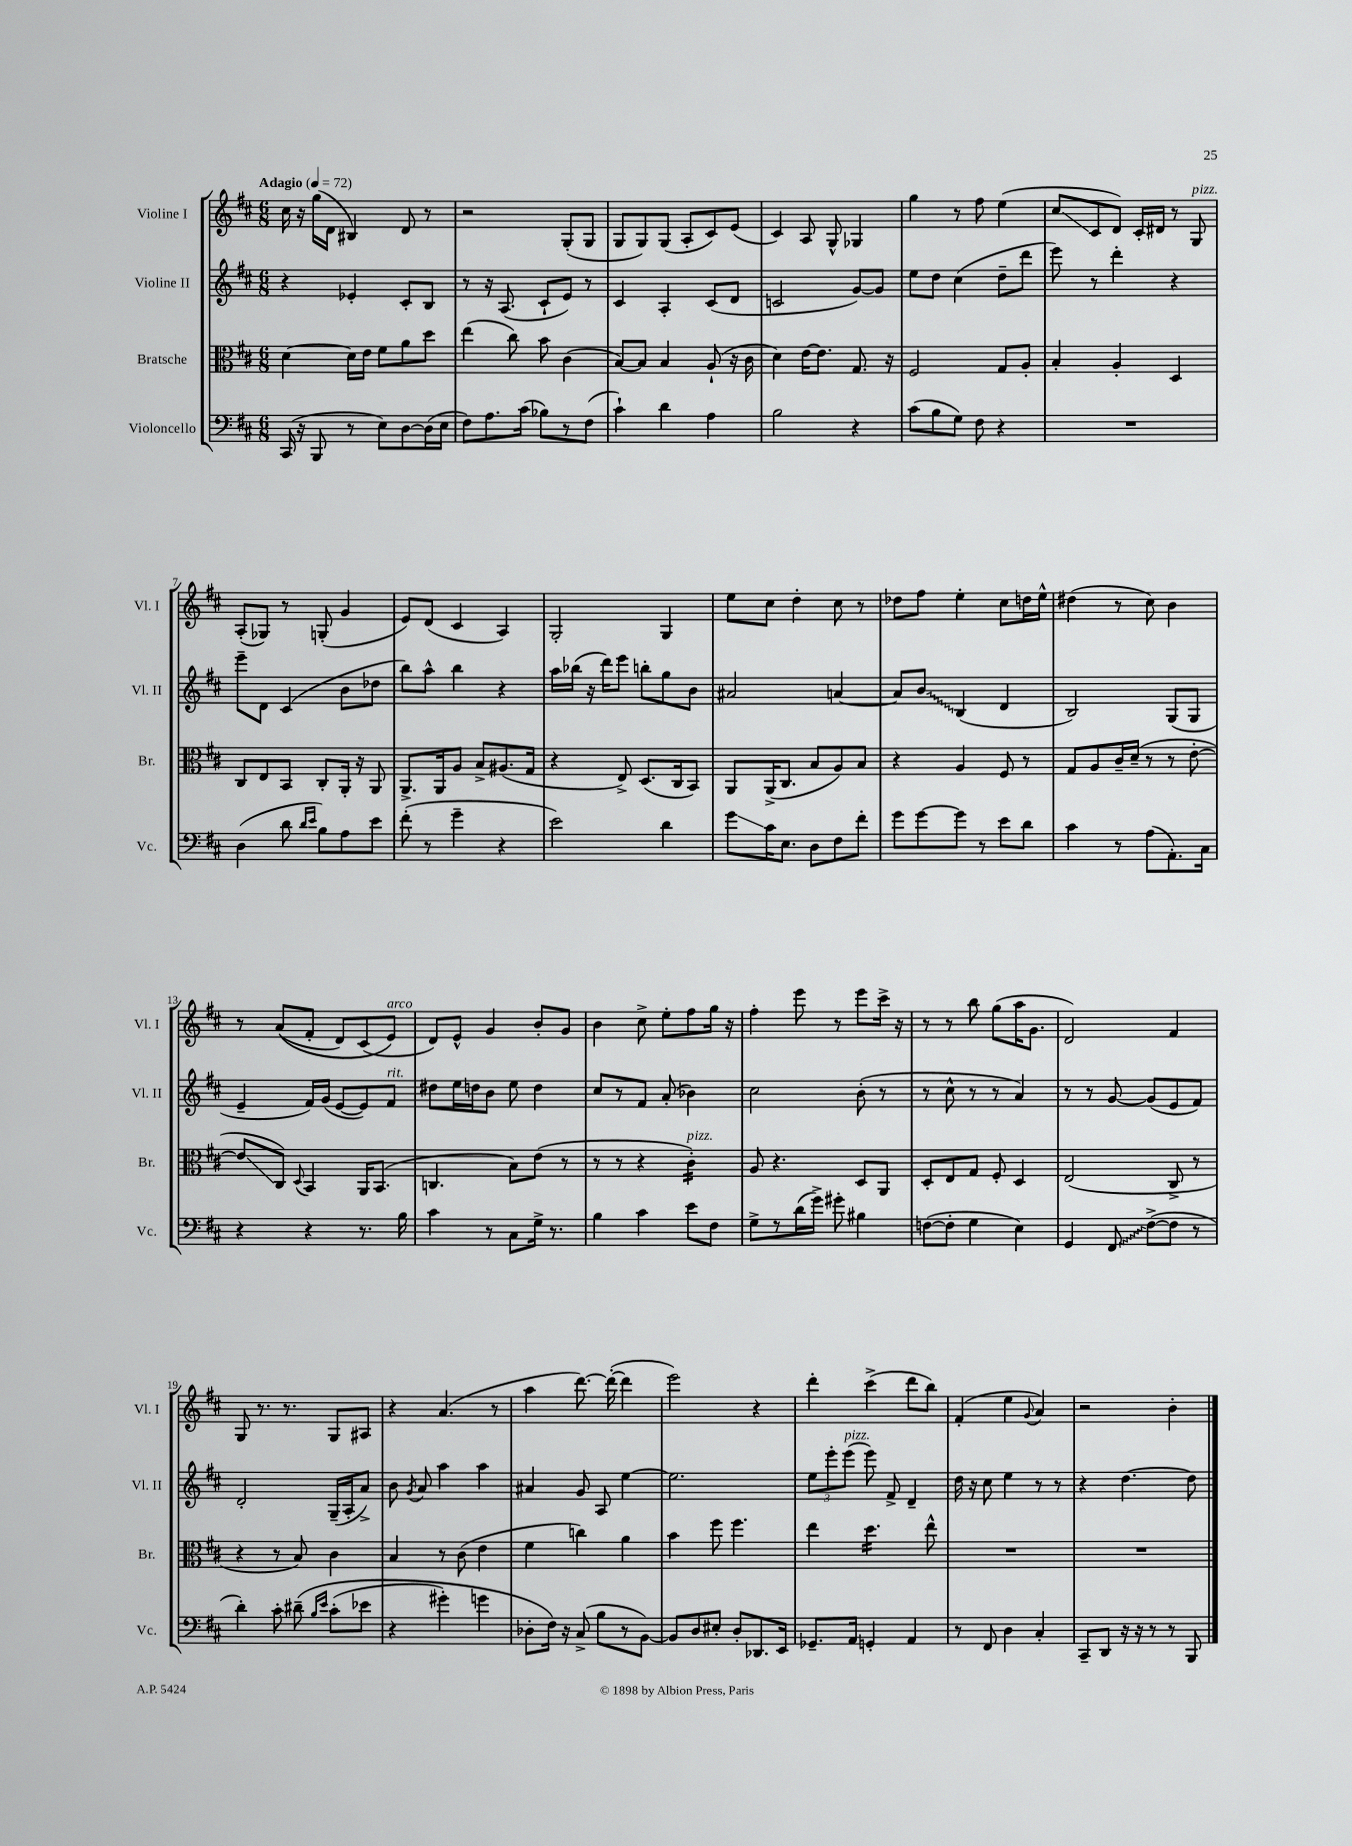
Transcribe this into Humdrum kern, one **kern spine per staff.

**kern	**kern	**kern	**kern
*staff4	*staff3	*staff2	*staff1
*clefF4	*clefC3	*clefG2	*clefG2
*k[f#c#]	*k[f#c#]	*k[f#c#]	*k[f#c#]
*M6/8	*M6/8	*M6/8	*M6/8
*MM72	*MM72	*MM72	*MM72
(16CC#	[4d	4r	16cc#
16r	.	.	16r
8BBB	.	.	(16gg
.	.	.	16d
8r	16d]	4e-'	4B#)
.	16e	.	.
8E)	8f#	.	.
[8D	8a	8c#'	8d
(16D]	8dd	8B	8r
16E	.	.	.
=	=	=	=
8F#)	(4ee	8r	2r
8.A	.	16r	.
.	.	(8.A	.
.	8cc#)	.	.
(16c#	.	.	.
8B-)	8b	8c#`	.
8r	(4c#	8e)	(8G'
(8F#	.	8r	8G
=	=	=	=
4c#`)	[8B)	4c#	8G
.	8B]	.	8G)
4d	4B	4A'	(8G
.	.	.	8A'
4A	(8A`	(8c#	8c#)
.	16r	8d	(8e
.	16c#	.	.
=	=	=	=
2B	4d)	2c	4c#)
.	[16e	.	8A
.	8.e]	.	.
.	.	.	8G^^
4r	8.G	[8g)	4G-
.	.	8g]	.
.	16r	.	.
=	=	=	=
(8c#	2F#	8ee	4gg
8B	.	8dd	.
8G)	.	(4cc#	8r
8F#	.	.	8ff#
4r	8G	8dd~	(4ee
.	8A'	8ddd	.
=	=	=	=
2.r	4B'	8eee)	8cc#
.	.	8r	8c#
.	4A'	4ddd'	8d)
.	.	.	16c#'
.	.	.	16d#
.	4D	4r	8r
.	.	.	8G
=	=	=	=
(4D	8C#	8eee~	(8A'
.	8E	8d	8G-)
8d	8BB	(4c#	8r
16qqd	.	.	.
16qqe	.	.	.
8B)	8C#'	.	(8G'
8A	16AA'	8b	4g
.	16r	.	.
8e	8AA	8dd-	.
=	=	=	=
(8f#'	8.AA^	8bb)	8e)
8r	.	8aa^^	(8d
.	16AA	.	.
4g~	8A	4bb	4c#
.	8B^	.	.
4r	(8.A#	4r	4A)
.	16G	.	.
=	=	=	=
2e)	4r	16aa	2G'
.	.	(16bb-	.
.	.	16r	.
.	.	16ddd)	.
.	8E^)	8eee	.
.	(8.D	8bb'	.
4d	.	8gg	4G
.	16C#	.	.
.	8BB)	8b	.
=	=	=	=
8g	8AA	2a#	8ee
16c#	(16AA^	.	8cc#
8.E	8.C#	.	.
.	.	.	4dd'
8D	8B	.	.
8F#	8A)	[4a	8cc#
8f#'	8B	.	8r
=	=	=	=
8g	4r	8a]	8dd-
[8g	.	8b	8ff#
8g]	4A	(4B	4ee'
8r	.	.	.
8e	8F#	4d	8cc#
8d	8r	.	16dd
.	.	.	16ee^^
=	=	=	=
4c#	8G	2B)	(4dd#
.	8A	.	.
8r	16c#~	.	8r
.	(16d~	.	.
(8A	8r	.	8cc#)
8.AA')	8r	(8G	4b
.	[8e'	8G	.
16C#	.	.	.
=	=	=	=
4r	8e]	4e~	8r
.	8C#)	.	&((8a
.	8qqD	.	.
4r	4BB	16f#)	8f#'
.	.	(16g	.
.	.	[8e	8d)
8.r	16AA	8e])	(8c#
.	(8.BB	.	.
.	.	8f#	8e&)
16B	.	.	.
=	=	=	=
4c#	4.C	8dd#	8d)
.	.	16ee	8e^^
.	.	16dd	.
8r	.	8b	4g
8C#	8B)	8ee	.
16G^	(8e	4dd	8b'
8.r	.	.	.
.	8r	.	8g
=	=	=	=
4B	8r	8cc#	4b
.	8r	8r	.
4c#	4r	8f#	8cc#^
.	.	(8a'	8ee'
8e	4c#')	4b-)	8ff#
8F#	.	.	16gg
.	.	.	16r
=	=	=	=
8G^	8A	2cc#	4ff#'
8r	4.r	.	.
(16d	.	.	8eee
16g^)	.	.	.
8g#'	.	.	8r
4B#	8D	(8b'	8eee
.	8AA	8r	16ccc#^
.	.	.	16r
=	=	=	=
([8F	8D'	8r	8r
8F']	8E	8cc#^^	8r
4G	8G	8r	8bb
.	8F#'	8r	(8gg
4E)	4D	4a)	16aa
.	.	.	8.g
=	=	=	=
4GG	(2E	8r	2d)
.	.	8r	.
8FF#	.	[8g	.
([8F#^	.	(8g]	.
8F#]	8C#^	8e	4f#
8r	8r	8f#)	.
=	=	=	=
4d')	4r	2d'	8G
.	.	.	8.r
8c#'	8r	.	.
.	.	.	8.r
&(8d#~	8B)	.	.
16qqB	.	.	.
16qqe	.	.	.
(8c#'	4c#	(16G~	8G
.	.	16A'	.
8e-	.	8a^)	8A#
=	=	=	=
4r	4B	8b	4r
.	.	8qg	.
.	.	8a	.
4g#')	8r	4aa	(4.a
.	(8c#	.	.
4g	4e	4aa	.
.	.	.	8r
=	=	=	=
8D-'	4f#	4a#	4aa
16F#&)	.	.	.
16r	.	.	.
(8C#^	4cc)	8g	[8.ddd)
8B	.	8A	.
.	.	.	(16ddd'_
8r	4a	[4ee	4ddd]
[8BB)	.	.	.
=	=	=	=
8BB]	4b	2.ee]	2eee)
8D	.	.	.
8E#'	8ff#	.	.
8D'	4.ff#	.	.
8.DD-	.	.	4r
16EE	.	.	.
=	=	=	=
8.GG-~	4ee	12ee	4ddd'
.	.	12eee'	.
.	.	(12eee	.
16AA	.	.	.
4GG'	4.dd	8eee)	(4ccc#^
.	.	8f#^	.
4AA	.	4d~	8ddd
.	8ee^^	.	8bb)
=	=	=	=
8r	2.r	16dd	(4f#'
.	.	16r	.
8FF#	.	8cc#	.
4D	.	4ee	4ee
.	.	.	8qqg
4C#'	.	8r	4a)
.	.	8r	.
=	=	=	=
8CC#~	2.r	4r	2r
8DD	.	.	.
16r	.	[4.dd	.
16r	.	.	.
8r	.	.	.
8r	.	.	4b'
8BBB	.	8dd]	.
==	==	==	==
*-	*-	*-	*-
